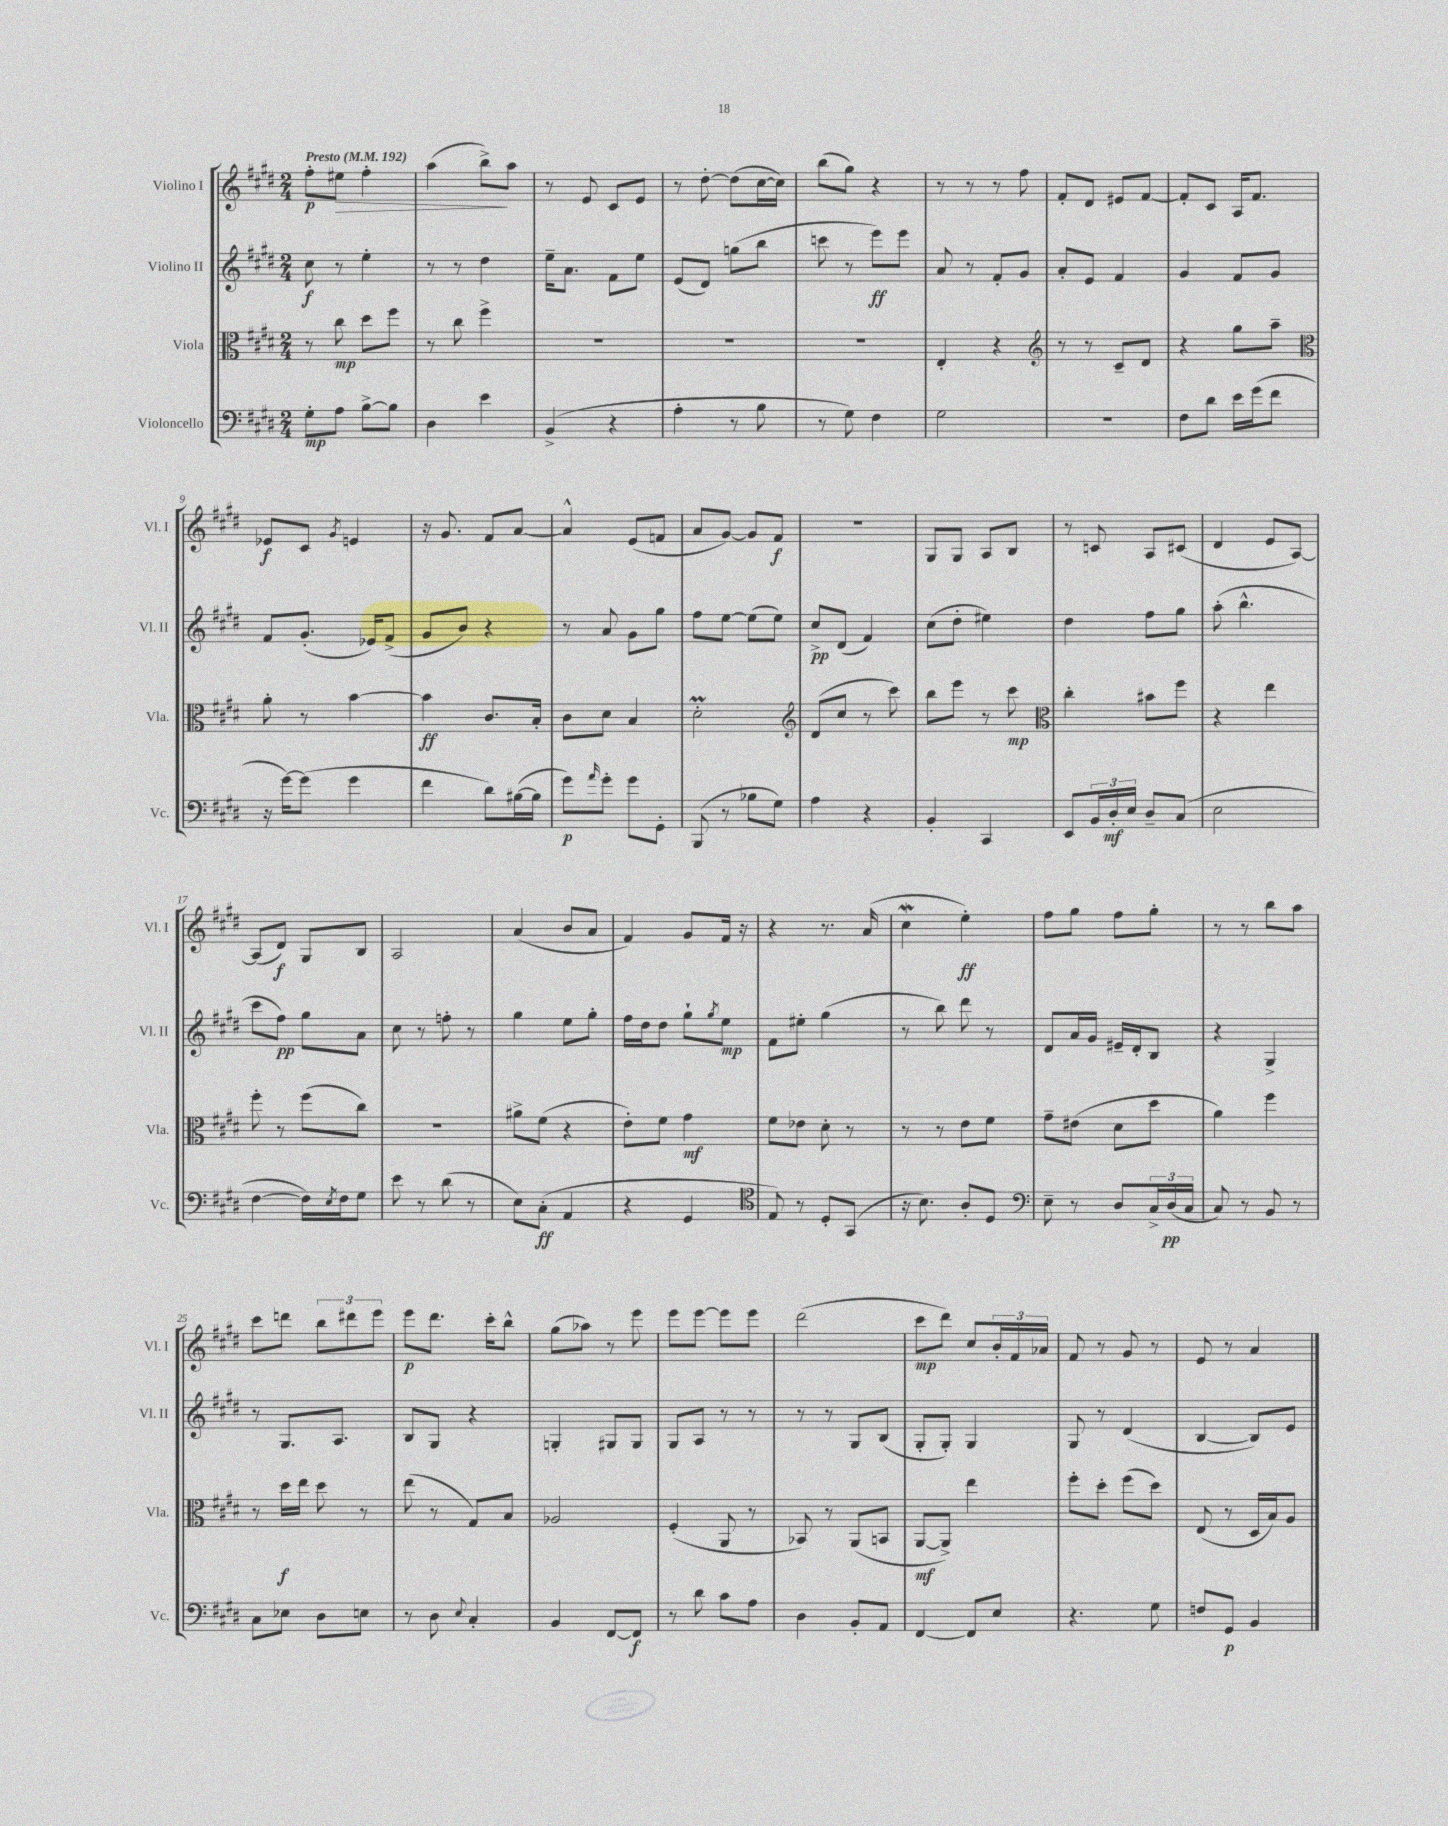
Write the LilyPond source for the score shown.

<<
\new StaffGroup <<
\new Staff = "s0" \with { instrumentName = "Violino I" shortInstrumentName = "Vl. I" } {
    \clef treble \key e \major \numericTimeSignature \time 2/4 \tempo "Presto" 4 = 192
    fis''8-.\p eis''8\> fis''4-. |
    a''4( b''8->\!) a''8 |
    r8 e'8 cis'8 e'8 |
    r8 dis''8~-. dis''8( cis''16~ cis''16) |
    b''8( gis''8) r4 |
    r8 r8 r8 fis''8 |
    fis'8-. dis'8 eis'8 fis'8~ |
    fis'8-. cis'8 a16 fis'8. |
    ees'8\f cis'8 \acciaccatura { gis'8 } e'4 |
    r16 gis'8. fis'8 a'8~ |
    a'4-^ e'8( f'8 |
    a'8 gis'8~) gis'8 fis'8\f |
    r2 |
    gis8 gis8 a8 b8 |
    r8 c'8 a8 cis'8( |
    dis'4 e'8 a8~) |
    a8( dis'8\f) gis8 b8 |
    a2 |
    a'4( b'8 a'8 |
    fis'4) gis'8 fis'16 r16 |
    r4 r8. a'16( |
    cis''4\mordent e''4-.\ff) |
    fis''8 gis''8 fis''8 gis''8-. |
    r8 r8 b''8 a''8 |
    cis'''8 d'''8 \tuplet 3/2 { b''8 dis'''8 e'''8 } |
    e'''8\p dis'''8. cis'''16-. b''8-^ |
    gis''8( aes''8) r8 e'''8 |
    e'''8 e'''8~ e'''8 e'''8 |
    dis'''2( |
    cis'''8\mp dis'''8) cis''8 \tuplet 3/2 { b'16-. fis'16 aes'16 } |
    fis'8 r8 gis'8 r8 |
    e'8 r8 a'4 \bar "|." |
}
\new Staff = "s1" \with { instrumentName = "Violino II" shortInstrumentName = "Vl. II" } {
    \clef treble \key e \major \numericTimeSignature \time 2/4
    cis''8\f r8 e''4-. |
    r8 r8 dis''4 |
    e''16-- a'8. fis'8 e''8 |
    e'8( dis'8) g''8( b''8 |
    c'''8 r8 e'''8\ff) e'''8 |
    a'8 r8 fis'8-. gis'8 |
    a'8-. e'8 fis'4 |
    gis'4 fis'8 gis'8 |
    fis'8 gis'8.-.( ees'16) fis'8->( |
    gis'8 b'8) r4 |
    r8 a'8 gis'8 gis''8 |
    fis''8 e''8~ e''8( e''8) |
    cis''8->\pp dis'8( fis'4) |
    cis''8( dis''8-. eis''4) |
    dis''4 fis''8 gis''8 |
    a''8-.( b''4.-^ |
    cis'''8 fis''8\pp) gis''8 a'8 |
    cis''8 r8 f''8-. r8 |
    gis''4 e''8 gis''8-. |
    fis''16 dis''16 dis''8 gis''8-! \acciaccatura { gis''8 } e''8\mp |
    fis'8 eis''8-. gis''4( |
    r8 b''8) dis'''8 r8 |
    dis'8 a'16 gis'16 eis'16-- dis'16-. b8 |
    r4 gis4-> |
    r8 gis8. a8. |
    b8 gis8 r4 |
    g4-. gis8 gis8 |
    gis8 a8 r8 r8 |
    r8 r8 gis8 b8( |
    gis8-. gis8-.) gis4 |
    gis8 r8 dis'4( |
    b4~ b8) e'8 \bar "|." |
}
\new Staff = "s2" \with { instrumentName = "Viola" shortInstrumentName = "Vla." } {
    \clef alto \key e \major \numericTimeSignature \time 2/4
    r8 cis''8\mp dis''8 fis''8 |
    r8 cis''8 fis''4-> |
    R2 |
    R2 |
    R2 |
    e4-. r4 |
    \clef treble r8 r8 cis'8-- dis'8 |
    r4 gis''8 a''8-- |
    \clef alto a'8-. r8 b'4~ |
    b'4\ff cis'8. b16-. |
    cis'8 dis'8 b4 |
    dis'2-.\prall |
    \clef treble dis'8( cis''8 r8 cis'''8) |
    b''8 e'''8 r8 cis'''8\mp |
    \clef alto cis''4-. bis'8 fis''8 |
    r4 e''4 |
    fis''8-. r8 fis''8( cis''8) |
    R2 |
    ais'8-> fis'8( r4 |
    e'8-.) fis'8 gis'4\mf |
    fis'8 ees'8 dis'8-. r8 |
    r8 r8 e'8 fis'8 |
    gis'8-- eis'8( dis'8 dis''8 |
    a'4) fis''4 |
    r8 dis''16\f e''16 dis''8 r8 |
    e''8( r8 gis8) b8 |
    aes2 |
    fis4-.( a,8 r8 |
    bes,8) r8 a,8( b,8 |
    a,8~\mf a,8->) e''4 |
    fis''8-. dis''8-. fis''8( dis''8) |
    e8( r8 dis16 b16) a8 \bar "|." |
}
\new Staff = "s3" \with { instrumentName = "Violoncello" shortInstrumentName = "Vc." } {
    \clef bass \key e \major \numericTimeSignature \time 2/4
    gis8-.\mp a8 b8~-> b8 |
    dis4 e'4 |
    b,4->( r4 |
    a4-. r8 b8 |
    r8 gis8) fis4 |
    gis2 |
    R2 |
    fis8 dis'8 e'16 gis'16( fis'8 |
    r16 gis'16~) gis'8( gis'4 |
    fis'4 dis'8) bis16~( bis16 |
    gis'8\p) \grace { a'16 } gis'8-. gis'8 gis,8-. |
    b,,8( r8 bes8 gis8) |
    a4 r4 |
    b,4-. cis,4 |
    e,8 \tuplet 3/2 { b,16 dis16-.\mf e16 } dis8-- cis8( |
    e2 |
    fis4~ fis16) \acciaccatura { e8 } fis16 gis8 |
    e'8 r8 dis'8( r8 |
    e8) cis8-.\ff( a,4 |
    r4 gis,4 |
    \clef tenor e8) r8 dis8-. gis,8( |
    r16 b8.) a8-. dis8 |
    \clef bass e8-- r8 dis8 \tuplet 3/2 { cis16-> dis16\pp( cis16 } |
    cis8) r8 b,8 r8 |
    cis8 ees8 dis8 e8 |
    r8 dis8 \appoggiatura { e8 } cis4-. |
    b,4 fis,8~ fis,8\f |
    r8 dis'8 cis'8 a8 |
    dis4 b,8-. a,8 |
    fis,4~ fis,8 e8 |
    r4. gis8 |
    f8 gis,8\p b,4 \bar "|." |
}
>>
>>
